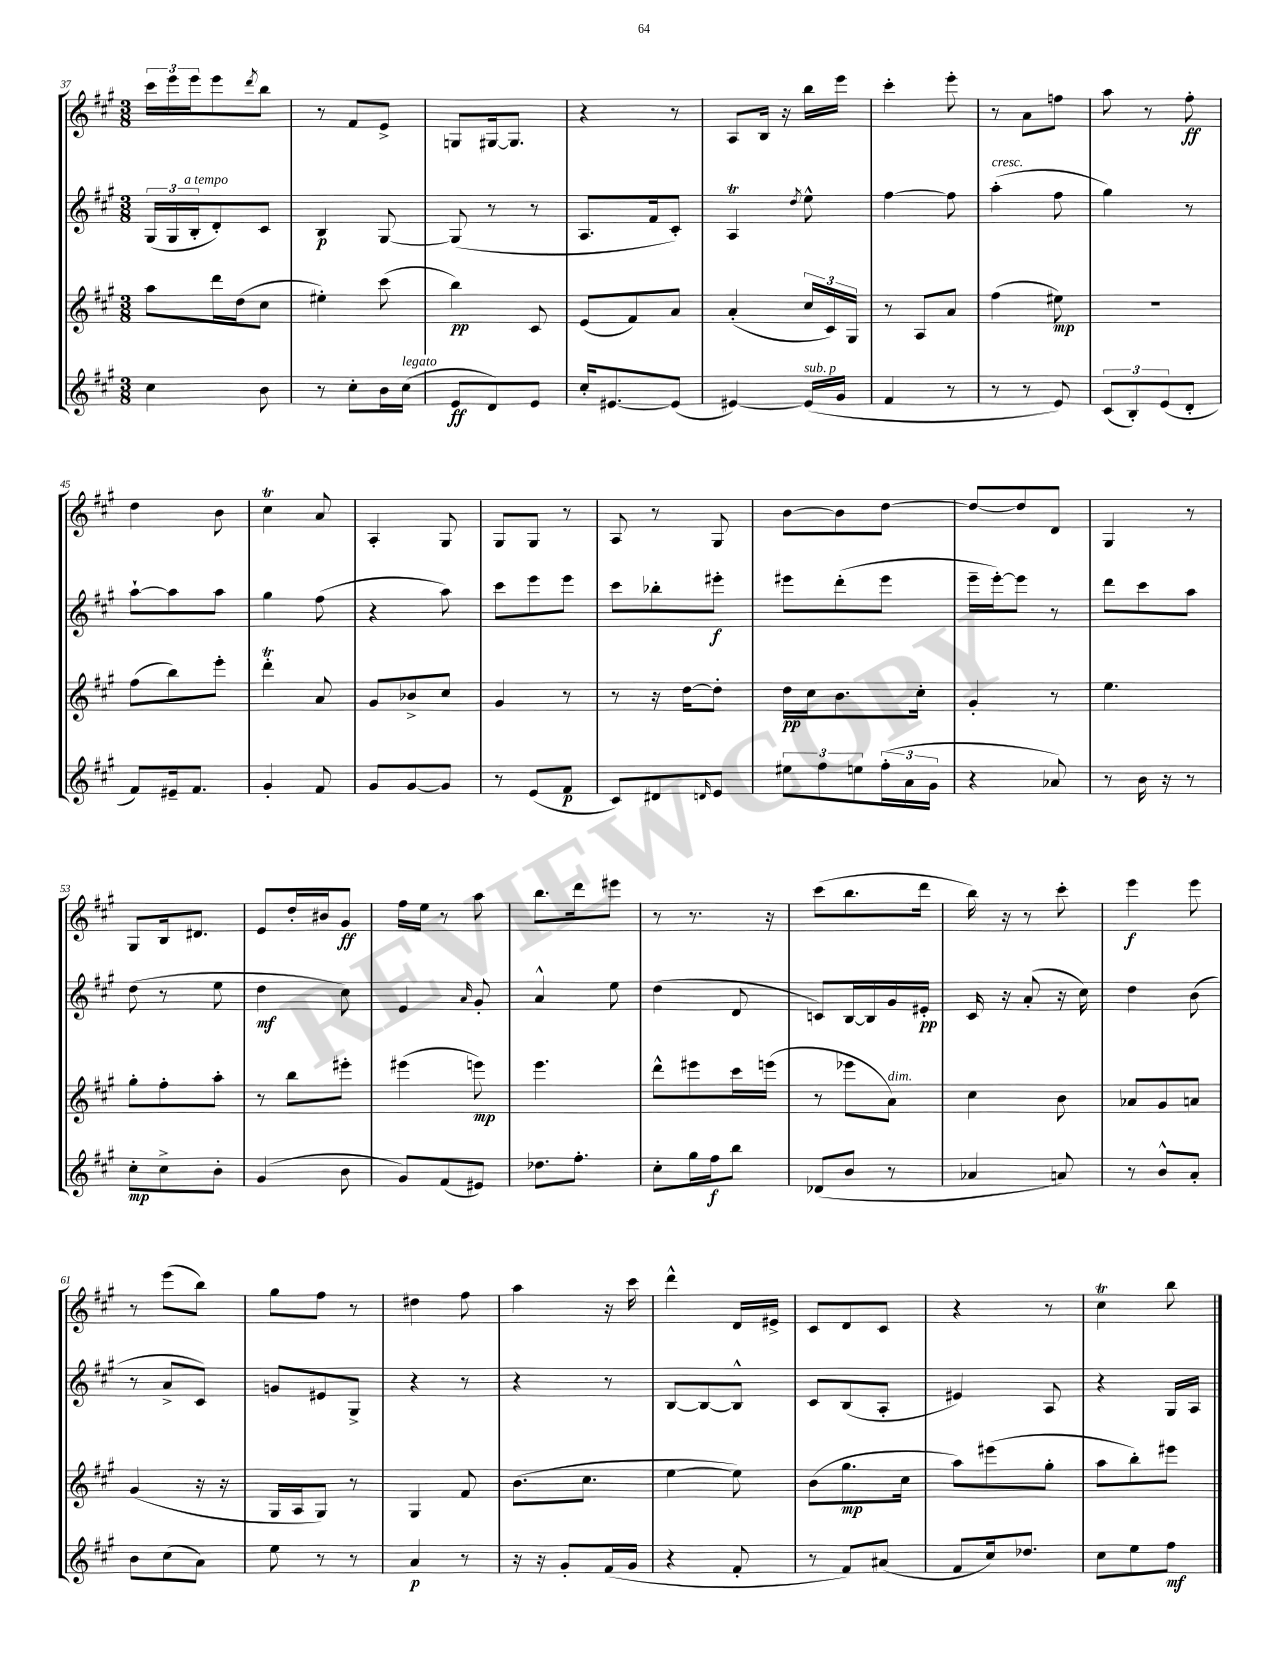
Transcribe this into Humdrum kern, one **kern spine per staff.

**kern	**dynam	**kern	**dynam	**kern	**dynam	**kern	**dynam
*part4	*part4	*part3	*part3	*part2	*part2	*part1	*part1
*staff4	*staff4	*staff3	*staff3	*staff2	*staff2	*staff1	*staff1
*clefG2	*	*clefG2	*	*clefG2	*	*clefG2	*
*k[f#c#g#]	*	*k[f#c#g#]	*	*k[f#c#g#]	*	*k[f#c#g#]	*
*M3/8	*	*M3/8	*	*M3/8	*	*M3/8	*
=37	=37	=37	=37	=37	=37	=37	=37
4cc#\	.	8aa\L	.	(24G#/LL	.	24ccc#\LL	.
.	.	.	.	24G#/	.	24eee\	.
!	!	!	!	!LO:TX:a:i:t=a tempo	!	!	!
.	.	.	.	24B'/J	.	24eee\J	.
.	.	16ddd\L	.	8d'/)	.	8eee\	.
.	.	(16dd\J	.	.	.	.	.
.	.	.	.	.	.	8qddd/	.
8b\	.	8cc#\J	.	8c#/J	.	8bb\J	.
=38	=38	=38	=38	=38	=38	=38	=38
8r	.	4ee#X'\)	.	4B/	p	8r	.
8cc#'\L	.	.	.	.	.	8f#/L	.
16b\L	.	(8ccc#\	.	[8G#/	.	8e^/J	.
!LO:TX:a:i:t=legato	!	!	!	!	!	!	!
(16cc#\JJ	.	.	.	.	.	.	.
=39	=39	=39	=39	=39	=39	=39	=39
8e/L	ff	4bb\)	pp	(8G#/]	.	8Gn/L	.
8d/)	.	.	.	8r	.	[16G#X/k	.
.	.	.	.	.	.	8.G#/J]	.
8e/J	.	8c#/	.	8r	.	.	.
=40	=40	=40	=40	=40	=40	=40	=40
16cc#'/KL	.	(8e/L	.	8.A/L	.	4r	.
[8.e#X/	.	.	.	.	.	.	.
.	.	8f#/)	.	.	.	.	.
.	.	.	.	16f#/k	.	.	.
(8e#/J]	.	8a/J	.	8c#'/J)	.	8r	.
=41	=41	=41	=41	=41	=41	=41	=41
[4e#X/)	.	(4a'/	.	4AT/	.	8A/L	.
.	.	.	.	.	.	16B/Jk	.
.	.	.	.	.	.	16r	.
.	.	.	.	8qdd/	.	.	.
!LO:TX:a:i:t=sub. p	!	!	!	!	!	!	!
(16e#/LL]	.	24cc#/LL	.	8ee^^\	.	16bb\LL	.
.	.	24c#/)	.	.	.	.	.
16g#/JJ	.	.	.	.	.	16eee\JJ	.
.	.	24G#/JJ	.	.	.	.	.
=42	=42	=42	=42	=42	=42	=42	=42
4f#/	.	8r	.	[4ff#\	.	4ccc#'\	.
.	.	8A/L	.	.	.	.	.
8r	.	8a/J	.	8ff#\]	.	8eee'\	.
=43	=43	=43	=43	=43	=43	=43	=43
!	!	!	!	!LO:TX:a:i:t=cresc.	!	!	!
8r	.	(4ff#\	.	(4aa'\	.	8r	.
8r	.	.	.	.	.	8a\L	.
8e/)	.	8ee#X\)	mp	8ff#\	.	8ffn\J	.
=44	=44	=44	=44	=44	=44	=44	=44
(12c#/L	.	4.r	.	4gg#\)	.	8aa\	.
12B'/)	.	.	.	.	.	.	.
.	.	.	.	.	.	8r	.
(12e/	.	.	.	.	.	.	.
8d'/J	.	.	.	8r	.	8ff#'\	ff
!!LO:LB:g=z
=45	=45	=45	=45	=45	=45	=45	=45
8f#/L)	.	(8ff#\L	.	[8aa`\L	.	4dd\	.
16e#X~/k	.	8bb\)	.	8aa\]	.	.	.
8.f#/J	.	.	.	.	.	.	.
.	.	8eee'\J	.	8aa\J	.	8b\	.
=46	=46	=46	=46	=46	=46	=46	=46
4g#'/	.	4dddT'\	.	4gg#\	.	4cc#t\	.
8f#/	.	8a/	.	(8ff#\	.	8a/	.
=47	=47	=47	=47	=47	=47	=47	=47
8g#/L	.	8g#/L	.	4r	.	4A'/	.
[8g#/	.	8b-X^/	.	.	.	.	.
8g#/J]	.	8cc#/J	.	8aa\)	.	8G#/	.
=48	=48	=48	=48	=48	=48	=48	=48
8r	.	4g#/	.	8ccc#\L	.	8G#/L	.
(8e/L	.	.	.	8eee\	.	8G#/J	.
8f#/J	p	8r	.	8eee\J	.	8r	.
=49	=49	=49	=49	=49	=49	=49	=49
8c#/L)	.	8r	.	8ccc#\L	.	8A/	.
8d#X/	.	16r	.	8bb-X'\	.	8r	.
.	.	[16dd\KL	.	.	.	.	.
16qqdn/	.	.	.	.	.	.	.
8e/J	.	8dd'\J]	.	8eee#X'\J	f	8G#/	.
=50	=50	=50	=50	=50	=50	=50	=50
12ee#X\L	.	16dd\LL	pp	8eee#X\L	.	[8b\L	.
.	.	16cc#\J	.	.	.	.	.
12ff#\	.	.	.	.	.	.	.
.	.	8.b\	.	(8ddd'\	.	8b\]	.
12een\	.	.	.	.	.	.	.
(24ff#'\L	.	.	.	8eee#\J	.	[8dd\J	.
24a\	.	.	.	.	.	.	.
.	.	16cc#'\Jk	.	.	.	.	.
24g#\JJ	.	.	.	.	.	.	.
=51	=51	=51	=51	=51	=51	=51	=51
4r	.	4g#'/	.	16eee~\LL	.	8dd/L_	.
.	.	.	.	[16eee'\J)	.	.	.
.	.	.	.	8eee\J]	.	8dd/]	.
8a-X/)	.	8r	.	8r	.	8d/J	.
=52	=52	=52	=52	=52	=52	=52	=52
8r	.	4.ee\	.	8ddd\L	.	4G#/	.
16b\	.	.	.	8ccc#\	.	.	.
16r	.	.	.	.	.	.	.
8r	.	.	.	8aa\J	.	8r	.
!!LO:LB:g=z
=53	=53	=53	=53	=53	=53	=53	=53
8cc#'\L	mp	8gg#'\L	.	(8dd\	.	8G#/L	.
8cc#^\	.	8ff#'\	.	8r	.	16B/k	.
.	.	.	.	.	.	8.d#X/J	.
8b'\J	.	8aa'\J	.	8ee\	.	.	.
=54	=54	=54	=54	=54	=54	=54	=54
(4g#/	.	8r	.	4dd\	mf	8e/L	.
.	.	8bb\L	.	.	.	16dd'/L	.
.	.	.	.	.	.	16b#X/J	.
8b\	.	8eee#X'\J	.	8cc#\)	.	8g#/J	ff
=55	=55	=55	=55	=55	=55	=55	=55
8g#/L)	.	(4eee#X\	.	4e/	.	16ff#\LL	.
.	.	.	.	.	.	16ee\JJ	.
(8f#/	.	.	.	.	.	8r	.
.	.	.	.	16qqa/	.	.	.
8e#X/J)	.	8eeen\)	mp	8g#'/	.	8aa\	.
=56	=56	=56	=56	=56	=56	=56	=56
8.dd-X\L	.	4.eee\	.	4a^^/	.	8.bb\L	.
8.ff#'\J	.	.	.	.	.	16ddd\k	.
.	.	.	.	8ee\	.	8eee#X\J	.
=57	=57	=57	=57	=57	=57	=57	=57
8cc#'\L	.	8ddd^^\L	.	(4dd\	.	8r	.
16gg#\L	.	8eee#X\	.	.	.	8.r	.
16ff#\J	f	.	.	.	.	.	.
8bb\J	.	16ccc#\L	.	8d/	.	.	.
.	.	(16eeen\JJ	.	.	.	16r	.
=58	=58	=58	=58	=58	=58	=58	=58
(8d-X/L	.	8r	.	8cn/L)	.	(8ccc#\L	.
8b/J	.	8eee-X\L	.	[16B/L	.	8.bb\	.
.	.	.	.	16B/]	.	.	.
!	!	!LO:TX:a:i:t=dim.	!	!	!	!	!
8r	.	8a\J)	.	16g#/	.	.	.
.	.	.	.	16e#X'/JJ	pp	16ddd\Jk	.
=59	=59	=59	=59	=59	=59	=59	=59
4a-X/	.	4cc#\	.	16c#/	.	16bb\)	.
.	.	.	.	16r	.	16r	.
.	.	.	.	(8a'/	.	8r	.
8an/)	.	8b\	.	16r	.	8ccc#'\	.
.	.	.	.	16cc#\)	.	.	.
=60	=60	=60	=60	=60	=60	=60	=60
8r	.	8a-X/L	.	4dd\	.	4eee\	f
8b^^/L	.	8g#/	.	.	.	.	.
8a'/J	.	8an/J	.	(8b\	.	8eee\	.
!!LO:LB:g=z
=61	=61	=61	=61	=61	=61	=61	=61
8b\L	.	(4g#/	.	8r	.	8r	.
(8cc#\	.	.	.	8a^/L	.	(8eee\L	.
8a\J)	.	16r	.	8c#/J)	.	8bb\J)	.
.	.	16r	.	.	.	.	.
=62	=62	=62	=62	=62	=62	=62	=62
8ee\	.	16G#/LL	.	8gn/L	.	8gg#\L	.
.	.	16A/J	.	.	.	.	.
8r	.	8G#/J)	.	8e#X/	.	8ff#\J	.
8r	.	8r	.	8G#^/J	.	8r	.
=63	=63	=63	=63	=63	=63	=63	=63
4a/	p	4G#/	.	4r	.	4dd#X\	.
8r	.	8f#/	.	8r	.	8ff#\	.
=64	=64	=64	=64	=64	=64	=64	=64
16r	.	(8.b\L	.	4r	.	4aa\	.
16r	.	.	.	.	.	.	.
8g#'/L	.	.	.	.	.	.	.
.	.	8.cc#\J	.	.	.	.	.
(16f#/L	.	.	.	8r	.	16r	.
16g#/JJ	.	.	.	.	.	16ccc#\	.
=65	=65	=65	=65	=65	=65	=65	=65
4r	.	[4ee\	.	[8B/L	.	4ddd^^\	.
.	.	.	.	8B/_	.	.	.
8f#'/	.	8ee\])	.	8B^^/J]	.	16d/LL	.
.	.	.	.	.	.	16e#X^/JJ	.
=66	=66	=66	=66	=66	=66	=66	=66
8r	.	(8b\L	.	8c#/L	.	8c#/L	.
8f#/L)	.	8.gg#\	mp	(8B/	.	8d/	.
(8a#X/J	.	.	.	8A'/J	.	8c#/J	.
.	.	16cc#\Jk	.	.	.	.	.
=67	=67	=67	=67	=67	=67	=67	=67
8f#/L	.	8aa\L)	.	4e#X/)	.	4r	.
16cc#/k)	.	(8eee#X\	.	.	.	.	.
8.dd-X/J	.	.	.	.	.	.	.
.	.	8gg#'\J	.	8A/	.	8r	.
=68	=68	=68	=68	=68	=68	=68	=68
8cc#\L	.	8aa\L	.	4r	.	4cc#t\	.
8ee\	.	8bb'\)	.	.	.	.	.
8ff#\J	mf	8eee#X\J	.	16G#/LL	.	8bb\	.
.	.	.	.	16A/JJ	.	.	.
==	==	==	==	==	==	==	==
*-	*-	*-	*-	*-	*-	*-	*-
